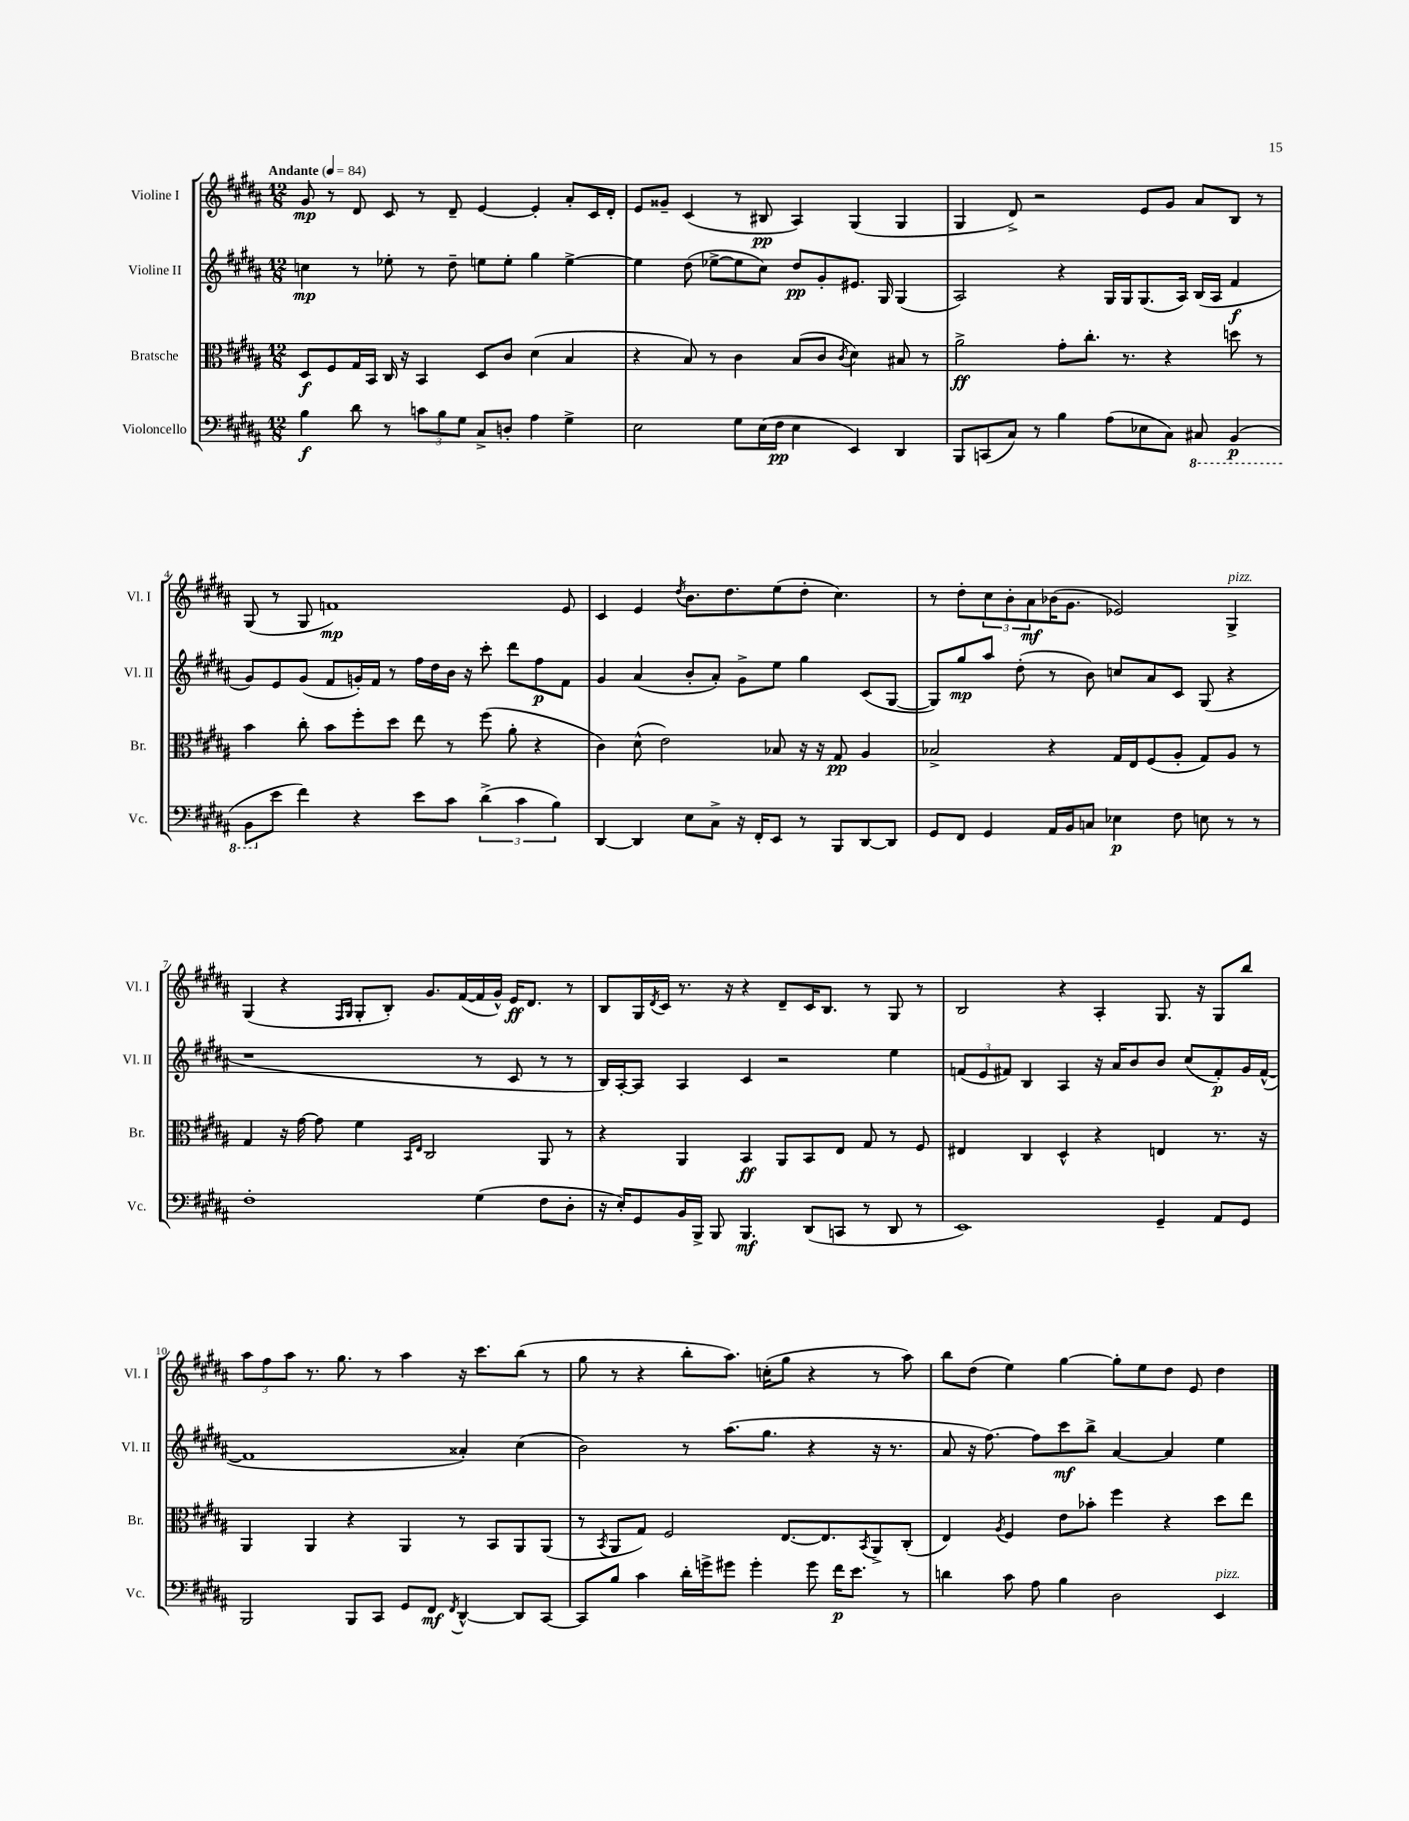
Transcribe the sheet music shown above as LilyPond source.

<<
\new StaffGroup <<
\new Staff = "s0" \with { instrumentName = "Violine I" shortInstrumentName = "Vl. I" } {
    \clef treble \key b \major \numericTimeSignature \time 12/8 \tempo "Andante" 4 = 84
    gis'8\mp r8 dis'8 cis'8 r8 dis'8-- e'4~ e'4-. ais'8-. cis'16 dis'16-. |
    e'8 gisis'8-- cis'4( r8 bis8\pp ais4) gis4( gis4 |
    gis4 dis'8->) r2 e'8 gis'8 ais'8 b8 r8 |
    gis8( r8 gis8 f'1\mp) e'8 |
    cis'4 e'4 \acciaccatura { dis''8 } b'8. dis''8. e''8( dis''8-. cis''4.) |
    r8 dis''8-. \tuplet 3/2 { cis''8 b'8-. ais'8\mf } bes'16( gis'8. ees'2) gis4->^\markup { \italic "pizz." } |
    gis4( r4 \grace { fis16 gis16 } gis8-. b8-.) gis'8. fis'16~( fis'16 gis'16-^) e'16\ff dis'8. r8 |
    b8 gis16 \acciaccatura { dis'8 } cis'16 r8. r16 r4 dis'8-- cis'16 b8. r8 gis8 r8 |
    b2 r4 ais4-. gis8. r16 gis8 b''8 |
    \tuplet 3/2 { ais''8 fis''8 ais''8 } r8. gis''8. r8 ais''4 r16 cis'''8. b''8( r8 |
    gis''8 r8 r4 b''8-. ais''8.) c''16-.( gis''8 r4 r8 ais''8) |
    b''8 dis''8( e''4) gis''4~ gis''8-. e''8 dis''8 e'8 dis''4 \bar "|." |
}
\new Staff = "s1" \with { instrumentName = "Violine II" shortInstrumentName = "Vl. II" } {
    \clef treble \key b \major \numericTimeSignature \time 12/8
    c''4\mp r8 ees''8-. r8 dis''8-- e''8 e''8-. gis''4 e''4~-> |
    e''4 dis''8( ees''8~-> ees''8 cis''8) dis''8\pp gis'8-. eis'8. gis16 gis4( |
    ais2) r4 gis16 gis16 gis8.( ais16) b16( ais16 fis'4\f |
    gis'8) e'8 gis'8( fis'8 g'16-.) fis'16 r8 fis''16 dis''16 b'16 r16 cis'''8-. dis'''8 fis''8\p fis'8 |
    gis'4 ais'4( b'8-. ais'8-.) gis'8-> e''8 gis''4 cis'8( gis8~ |
    gis8) gis''8\mp ais''8 dis''8-.( r8 b'8) c''8 ais'8 cis'8 gis8( r4 |
    r1 r8 cis'8 r8 r8 |
    b16) ais16~-. ais8 ais4 cis'4 r2 e''4 |
    \tuplet 3/2 { f'8( e'8 fis'8) } b4 ais4 r16 ais'16 b'8 b'8 cis''8( fis'8-.\p) gis'16 fis'16~-^( |
    fis'1 aisis'4-.) cis''4( |
    b'2) r8 ais''8.( gis''8. r4 r16 r8. |
    ais'8 r16 fis''8.~) fis''8 cis'''8\mf b''8-> ais'4~ ais'4 e''4 \bar "|." |
}
\new Staff = "s2" \with { instrumentName = "Bratsche" shortInstrumentName = "Br." } {
    \clef alto \key b \major \numericTimeSignature \time 12/8
    dis8\f fis8 gis16 b,16 cis16 r16 b,4 dis8 cis'8 dis'4( b4 |
    r4 b8) r8 cis'4 b8( cis'8 \acciaccatura { cis'8 } dis'4) bis8 r8 |
    ais'2->\ff gis'8-. cis''8.-. r8. r4 d''8 r8 |
    b'4 cis''8-. b'8 fis''8-. dis''8 e''8 r8 fis''8( ais'8-. r4 |
    cis'4) dis'8-^( e'2) bes8 r16 r16 gis8\pp ais4 |
    bes2-> r4 gis16 e16 fis8( ais8-. gis8) ais8 r8 |
    gis4 r16 gis'16~ gis'8 fis'4 \grace { b,16 e16 } cis2 ais,8 r8 |
    r4 ais,4 b,4\ff ais,8 b,8 e8 gis8 r8 fis8 |
    eis4 cis4 dis4-^ r4 e4 r8. r16 |
    ais,4 ais,4 r4 ais,4 r8 b,8 ais,8 ais,8( |
    r8 \acciaccatura { b,8 } ais,8 gis8) fis2 e8.~ e8. \acciaccatura { b,8 } ais,8-> cis8-.( |
    e4) \acciaccatura { ais8 } fis4 e'8 bes'8-. fis''4 r4 dis''8 e''8 \bar "|." |
}
\new Staff = "s3" \with { instrumentName = "Violoncello" shortInstrumentName = "Vc." } {
    \clef bass \key b \major \numericTimeSignature \time 12/8
    b4\f dis'8 r8 \tuplet 3/2 { c'8 b8 gis8 } cis8-> d8-. ais4 gis4-> |
    e2 gis8 e16( fis16\pp e4 e,4) dis,4 |
    b,,8 c,8( cis8) r8 b4 ais8( ees8 cis8) \ottava #-1 cis,8 b,,4\p( |
    b,,8 \ottava #0 e'8 fis'4) r4 e'8 cis'8 \tuplet 3/2 { dis'4->( cis'4 b4) } |
    dis,4~ dis,4 e8 cis8-> r16 fis,16-. e,8 r8 b,,8 dis,8~ dis,8 |
    gis,8 fis,8 gis,4 ais,16 b,16 c8 ees4\p fis8 e8 r8 r8 |
    fis1-. gis4( fis8 dis8-. |
    r16 e16-.) gis,8 b,16 b,,16-> b,,8 b,,4.\mf dis,8( c,8 r8 dis,8 r8 |
    e,1) gis,4-- ais,8 gis,8 |
    b,,2 b,,8 cis,8 gis,8 fis,8\mf \acciaccatura { fis,8 } dis,4~-^ dis,8 cis,8~ |
    cis,8 b8 cis'4 dis'16-. g'16-> gis'8 gis'4-. gis'8 fis'16\p e'8. r8 |
    d'4 cis'8 ais8 b4 dis2 e,4^\markup { \italic "pizz." } \bar "|." |
}
>>
>>
